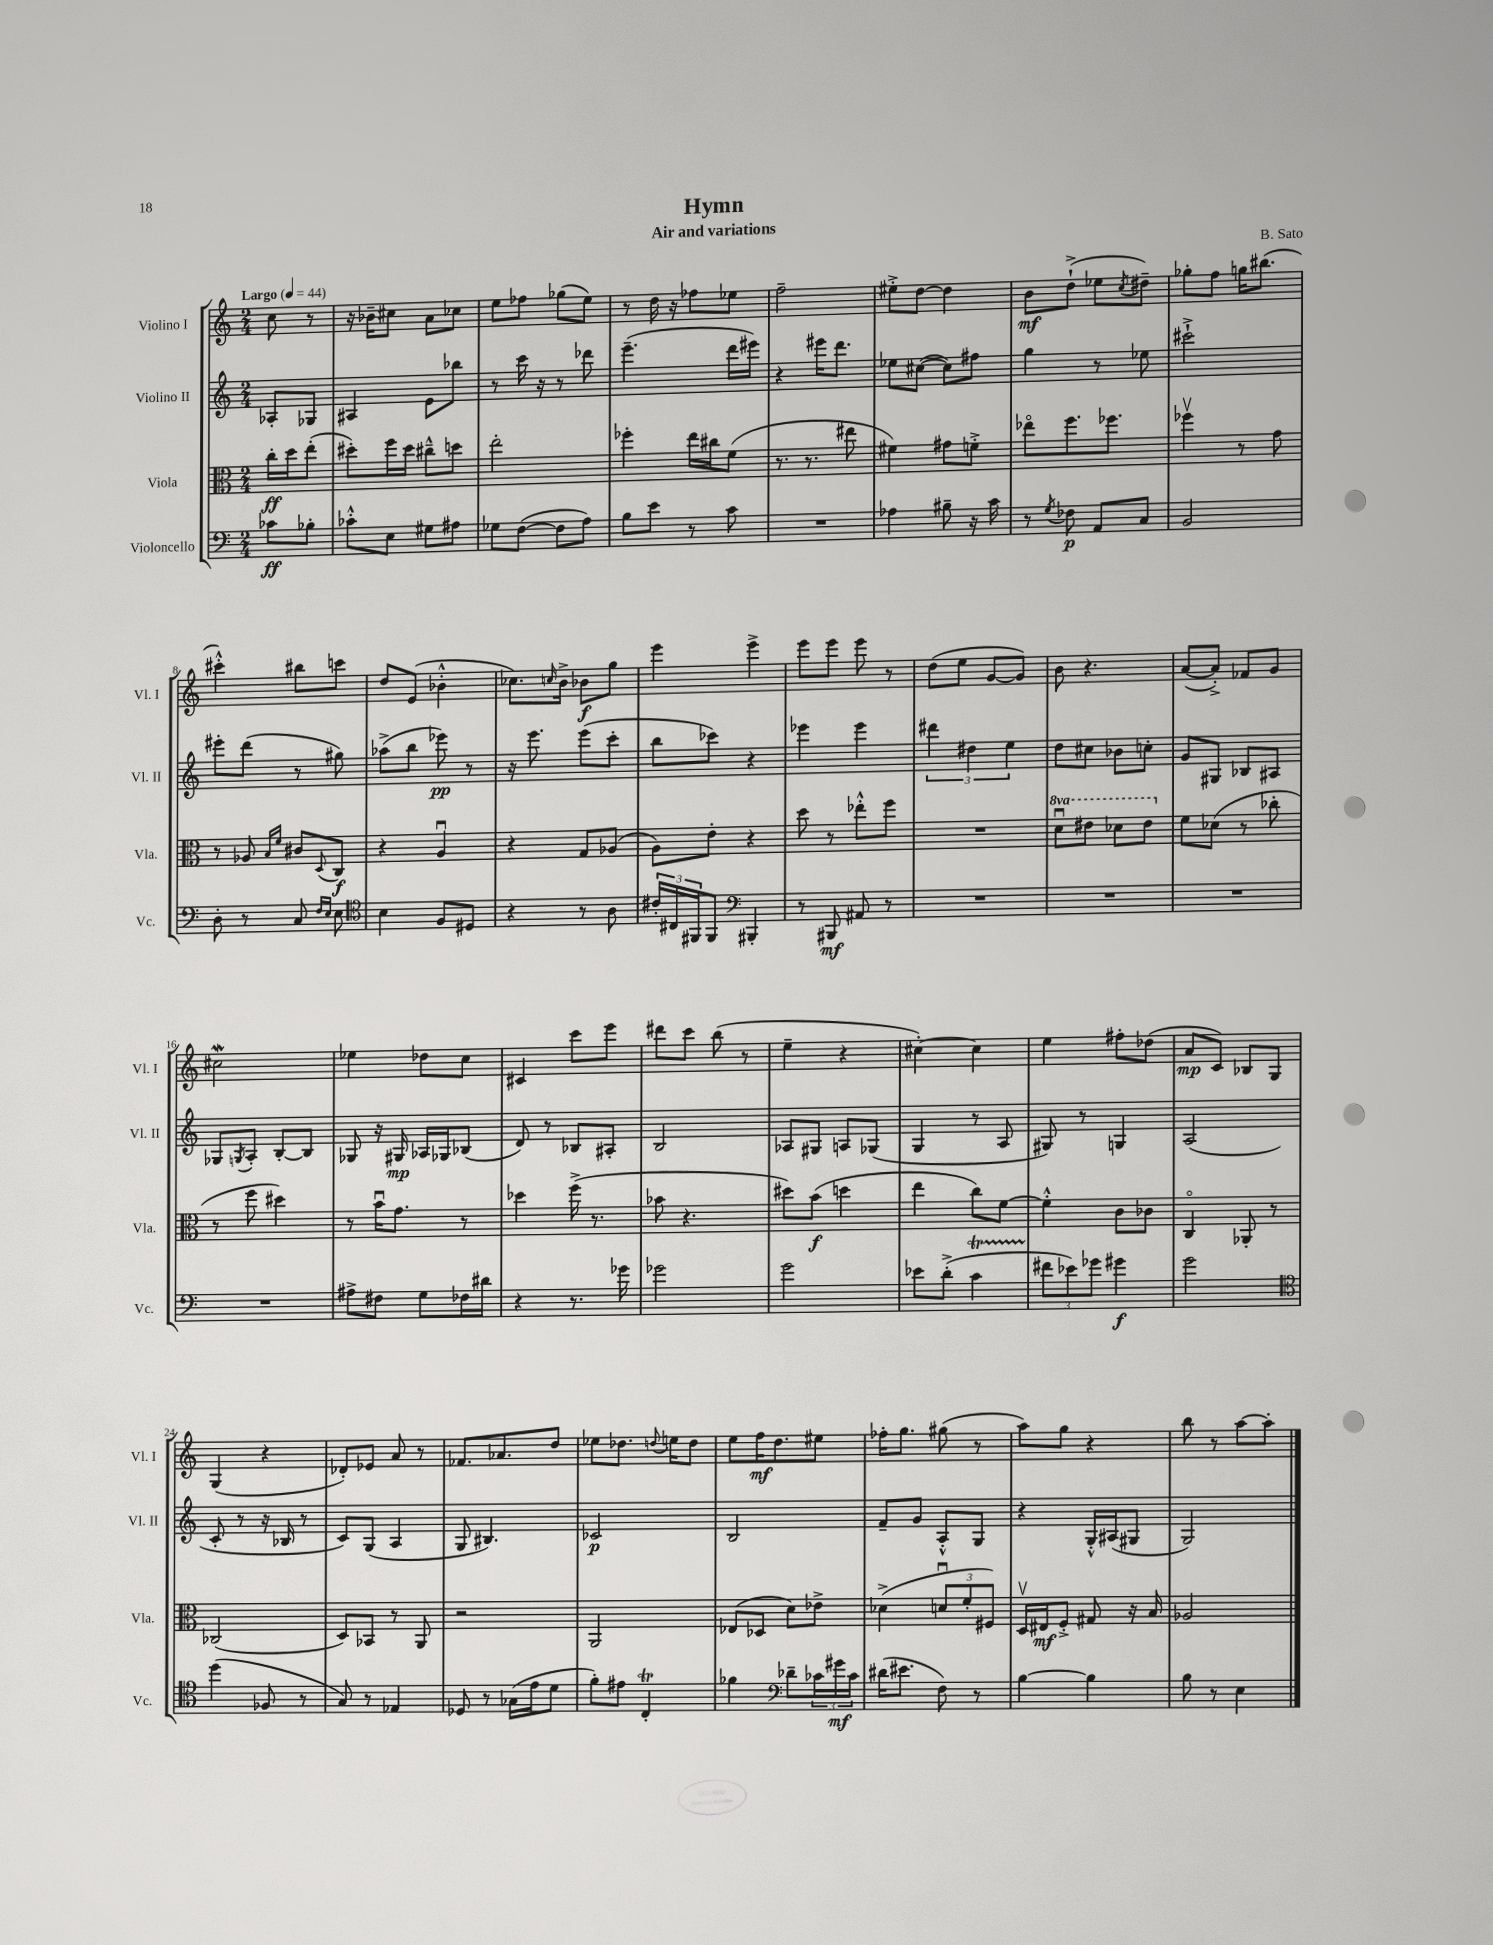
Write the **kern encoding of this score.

**kern	**dynam	**kern	**dynam	**kern	**dynam	**kern	**dynam
*part4	*part4	*part3	*part3	*part2	*part2	*part1	*part1
*staff4	*staff4	*staff3	*staff3	*staff2	*staff2	*staff1	*staff1
*I"Violoncello	*	*I"Viola	*	*I"Violino II	*	*I"Violino I	*
*I'Vc.	*	*I'Vla.	*	*I'Vl. II	*	*I'Vl. I	*
*clefF4	*	*clefC3	*	*clefG2	*	*clefG2	*
*k[]	*	*k[]	*	*k[]	*	*k[]	*
*M2/4	*	*M2/4	*	*M2/4	*	*M2/4	*
*MM44	*	*MM44	*	*MM44	*	*MM44	*
=	=	=	=	=	=	=	=
!	!	!	!	!	!	!LO:TX:a:B:t=Largo	!
8c-X\L	ff	16cc'\LL	ff	8A-X'/L	.	8cc\	.
.	.	16dd\J	.	.	.	.	.
8B-X'\J	.	(8ee'\J	.	8G-X/J	.	8r	.
=1	=1	=1	=1	=1	=1	=1	=1
8c-X'^^\L	.	8dd#X'\L)	.	4A#X/	.	16r	.
.	.	.	.	.	.	16b-X~\KL	.
8E\J	.	16ff\L	.	.	.	8cc#X\J	.
.	.	16dd#\JJ	.	.	.	.	.
8G#X\L	.	8cc#X~^^\L	.	8e\L	.	8a\L	.
8A#X\J	.	8ddn\J	.	8bb-X\J	.	8cc-X\J	.
=2	=2	=2	=2	=2	=2	=2	=2
8G-X\L	.	2ee'\	.	8r	.	8ee\L	.
([8F\J	.	.	.	16ccc\	.	8ff-X\J	.
.	.	.	.	16r	.	.	.
8F\L]	.	.	.	8r	.	(8gg-X\L	.
8A\J)	.	.	.	8ddd-X\	.	8ee\J)	.
=3	=3	=3	=3	=3	=3	=3	=3
8B\L	.	4ff-X'\	.	(4.eee~\	.	8r	.
8e\J	.	.	.	.	.	16dd\	.
.	.	.	.	.	.	16r	.
8r	.	16ee\LL	.	.	.	8ff-X\L	.
.	.	16cc#X\J	.	.	.	.	.
8c\	.	(8f\J	.	16ddd\LL	.	8ee-X\J	.
.	.	.	.	16eee#X\JJ)	.	.	.
=4	=4	=4	=4	=4	=4	=4	=4
2r	.	8.r	.	4r	.	2ff~\	.
.	.	8.r	.	.	.	.	.
.	.	.	.	16eee#X\KL	.	.	.
.	.	.	.	8.ddd\J	.	.	.
.	.	8ee#X\	.	.	.	.	.
=5	=5	=5	=5	=5	=5	=5	=5
4A-X\	.	4f#X\)	.	8ee-X\L	.	8ee#X'^\L	.
.	.	.	.	([8cc#X\J	.	[8dd\J	.
8B#X~\	.	8g#X\L	.	8cc#\L])	.	4dd\]	.
16r	.	8fn'^\J	.	8ff#X\J	.	.	.
16c\	.	.	.	.	.	.	.
=6	=6	=6	=6	=6	=6	=6	=6
8r	.	8ee-X\L	.	4gg\	.	8b\L	mf
8qG/	.	.	.	.	.	.	.
8F-X\	p	8.ff\	.	.	.	(8dd`^\J	.
8AA/L	.	.	.	8r	.	8ee-X\L	.
.	.	8.ff-X\J	.	.	.	.	.
.	.	.	.	.	.	8qcc/	.
8C/J	.	.	.	8ee-X\	.	8dd#X~\J)	.
=7	=7	=7	=7	=7	=7	=7	=7
2BB/	.	4ff-Xv\	.	2ccc#X`^\	.	8gg-X'\L	.
.	.	.	.	.	.	8ff\J	.
.	.	8r	.	.	.	16ggn\KL	.
.	.	.	.	.	.	(8.bb#X\J	.
.	.	8g\	.	.	.	.	.
!!LO:LB:g=z
=8	=8	=8	=8	=8	=8	=8	=8
8D'\	.	8r	.	8eee#X'\L	.	4ccc#X'^^\)	.
8r	.	8A-X/	.	(8ddd\J	.	.	.
.	.	16qqB/LL	.	.	.	.	.
.	.	16qqf/JJ	.	.	.	.	.
8C/	.	8c#X/L	.	8r	.	8bb#X\L	.
16qqF/LL	.	.	.	.	.	.	.
16qqE/JJ	.	8qqD/	.	.	.	.	.
8E\	.	8C/J	f	8gg#X\)	.	8cccn\J	.
=9	=9	=9	=9	=9	=9	=9	=9
*clefC4	*	*	*	*	*	*	*
4B\	.	4r	.	(8aa-X^\L	.	8dd/L	.
.	.	.	.	8bb\J	.	(8e/J	.
8F/L	.	4Au/	.	8eee-X\)	pp	4b-X'^^\	.
8D#X/J	.	.	.	8r	.	.	.
=10	=10	=10	=10	=10	=10	=10	=10
4r	.	4r	.	16r	.	8.cc-X\L)	.
.	.	.	.	8.eee\	.	.	.
.	.	.	.	.	.	16qqccn/	.
.	.	.	.	.	.	16b^\Jk	.
8r	.	8G/L	.	(8eee\L	.	8b-X\L	f
8A\	.	(8A-X/J	.	8ccc'\J	.	8gg\J	.
=11	=11	=11	=11	=11	=11	=11	=11
24c#X'/LL	.	8A\L)	.	8bb\L	.	4eee\	.
24C#X/	.	.	.	.	.	.	.
24FF#X/J	.	.	.	.	.	.	.
8FF#/J	.	8e'\J	.	8ccc-X\J)	.	.	.
*clefF4	*	*	*	*	*	*	*
4BBB#X'/	.	4r	.	4r	.	4eee^\	.
=12	=12	=12	=12	=12	=12	=12	=12
8r	.	8dd\	.	4eee-X\	.	8eee\L	.
8BBB#X/	mf	8r	.	.	.	8eee\J	.
8AA#X/	.	8ee-X'^^\L	.	4eee-\	.	8eee\	.
8r	.	8ff\J	.	.	.	8r	.
=13	=13	=13	=13	=13	=13	=13	=13
2r	.	2r	.	6ddd#X\	.	(8dd\L	.
.	.	.	.	.	.	8ee\J	.
.	.	.	.	6dd#X\	.	.	.
.	.	.	.	.	.	[8g/L	.
.	.	.	.	6ee\	.	.	.
.	.	.	.	.	.	8g/J])	.
=14	=14	=14	=14	=14	=14	=14	=14
*	*	*8va	*	*	*	*	*
2r	.	8ddu\L	.	8dd\L	.	8b\	.
.	.	8ee#X\J	.	8cc#X\J	.	4.r	.
.	.	8dd-X\L	.	8b-X\L	.	.	.
.	.	8ee#\J	.	8ccn'\J	.	.	.
=15	=15	=15	=15	=15	=15	=15	=15
*	*	*X8va	*	*	*	*	*
2r	.	8f\L	.	8g/L	.	([8a/L	.
.	.	(8d-X\J	.	8G#X/J	.	8a'^/J])	.
.	.	8r	.	8B-X/L	.	8f-X/L	.
.	.	8cc-X'\	.	8A#X/J	.	8g/J	.
!!LO:LB:g=z
=16	=16	=16	=16	=16	=16	=16	=16
2r	.	8r	.	8G-X/L	.	2cc#XW\	.
.	.	.	.	8qGn/	.	.	.
.	.	8ff\	.	8A'/J	.	.	.
.	.	4dd#X\)	.	[8B'/L	.	.	.
.	.	.	.	8B/J]	.	.	.
=17	=17	=17	=17	=17	=17	=17	=17
8A#X^\L	.	8r	.	8G-X/	.	4ee-X\	.
8F#X\J	.	16bu\KL	.	16r	.	.	.
.	.	8.g\J	.	16G#X/	mp	.	.
8G\L	.	.	.	16A-X/LL	.	8dd-X\L	.
.	.	.	.	16G-X/J	.	.	.
16F-X\L	.	8r	.	(8B-X/J	.	8cc\J	.
16d#X\JJ	.	.	.	.	.	.	.
=18	=18	=18	=18	=18	=18	=18	=18
4r	.	4dd-X\	.	8d/)	.	4c#X/	.
.	.	.	.	8r	.	.	.
8.r	.	(16ff^\	.	8B-X/L	.	8ccc\L	.
.	.	8.r	.	.	.	.	.
.	.	.	.	8A#X'/J	.	8eee\J	.
16g-X\	.	.	.	.	.	.	.
=19	=19	=19	=19	=19	=19	=19	=19
2g-X\	.	8b-X\	.	2B/	.	8ddd#X\L	.
.	.	4.r	.	.	.	8ccc\J	.
.	.	.	.	.	.	(8bb\	.
.	.	.	.	.	.	8r	.
=20	=20	=20	=20	=20	=20	=20	=20
2g\	.	8dd#X\L)	.	8A-X/L	.	4ee~\	.
.	.	(8b\J	f	8G#X/J	.	.	.
.	.	4ddn\	.	8An/L	.	4r	.
.	.	.	.	(8G-X/J	.	.	.
=21	=21	=21	=21	=21	=21	=21	=21
8e-X\L	.	4ee\	.	4G/	.	[4cc#X'\)	.
(8d'^\J	.	.	.	.	.	.	.
4cT\	.	8cc\L)	.	8r	.	4cc#\]	.
.	.	[8f\J	.	8A/	.	.	.
=22	=22	=22	=22	=22	=22	=22	=22
12f#X\L	.	4f'^^\]	.	8G#X/)	.	4ee\	.
12e-X\)	.	.	.	.	.	.	.
.	.	.	.	8r	.	.	.
12g-X\J	.	.	.	.	.	.	.
4g#X\	f	8c\L	.	4Gn/	.	8ff#X'\L	.
.	.	8c-X\J	.	.	.	(8dd-X\J	.
=23	=23	=23	=23	=23	=23	=23	=23
2g\	.	4C/	.	(2A/	.	8a/L	mp
.	.	.	.	.	.	8c/J)	.
.	.	8AA-X'/	.	.	.	8B-X/L	.
.	.	8r	.	.	.	8G/J	.
!!LO:LB:g=z
=24	=24	=24	=24	=24	=24	=24	=24
*clefC4	*	*	*	*	*	*	*
(4dd\	.	(2C-X/	.	8c'/	.	(4G/	.
.	.	.	.	8r	.	.	.
8F-X/	.	.	.	16r	.	4r	.
.	.	.	.	16B-X/	.	.	.
8r	.	.	.	8r	.	.	.
=25	=25	=25	=25	=25	=25	=25	=25
8G/)	.	8D/L)	.	8c/L)	.	8d-X'/L)	.
8r	.	8BB-X/J	.	(8G/J	.	8e-X/J	.
4E-X/	.	8r	.	4A/	.	8a/	.
.	.	8AA/	.	.	.	8r	.
=26	=26	=26	=26	=26	=26	=26	=26
8D-X/	.	2r	.	8G/	.	8.f-X/L	.
8r	.	.	.	4.B#X/)	.	.	.
.	.	.	.	.	.	8.a-X/	.
(16G-X\LL	.	.	.	.	.	.	.
16e\J	.	.	.	.	.	.	.
8d\J	.	.	.	.	.	8dd/J	.
=27	=27	=27	=27	=27	=27	=27	=27
8f'\L)	.	2AA/	.	2c-X/	p	8ee-X\L	.
8e#X\J	.	.	.	.	.	8.dd-X\J	.
4CT'/	.	.	.	.	.	.	.
.	.	.	.	.	.	8qqddn/	.
.	.	.	.	.	.	16een\KL	.
.	.	.	.	.	.	8dd\J	.
=28	=28	=28	=28	=28	=28	=28	=28
4f-X\	.	(8E-X/L	.	2B/	.	8ee\L	.
.	.	8D-X/J	.	.	.	16ff\K	mf
.	.	.	.	.	.	8.dd\	.
*clefF4	*	*	*	*	*	*	*
8d-X~\L	.	8d\L)	.	.	.	.	.
24c-X\L	.	8e-X^\J	.	.	.	8ee#X\J	.
24g#X\	mf	.	.	.	.	.	.
24c-\JJ	.	.	.	.	.	.	.
=29	=29	=29	=29	=29	=29	=29	=29
(16d#X\KL	.	(4d-X^\	.	8f~/L	.	16ff-X'\KL	.
8.e#X\J	.	.	.	.	.	8.gg\J	.
.	.	.	.	8g/J	.	.	.
8F\)	.	12dnu/L	.	8A'^^/L	.	(8gg#X\	.
.	.	12f'/	.	.	.	.	.
8r	.	.	.	8G/J	.	8r	.
.	.	12F#X/J)	.	.	.	.	.
=30	=30	=30	=30	=30	=30	=30	=30
[4B\	.	16Dv/LL	.	4r	.	8aa\L)	.
.	.	16E#X/J	mf	.	.	.	.
.	.	8F'^/J	.	.	.	8gg\J	.
4B\]	.	8G#X/	.	16G'^^/LL	.	4r	.
.	.	.	.	(16A#X/J	.	.	.
.	.	16r	.	8G#X/J	.	.	.
.	.	16B/	.	.	.	.	.
=31	=31	=31	=31	=31	=31	=31	=31
8B\	.	2A-X/	.	2G/)	.	8bb\	.
8r	.	.	.	.	.	8r	.
4E\	.	.	.	.	.	[8aa\L	.
.	.	.	.	.	.	8aa'\J]	.
==	==	==	==	==	==	==	==
*-	*-	*-	*-	*-	*-	*-	*-
